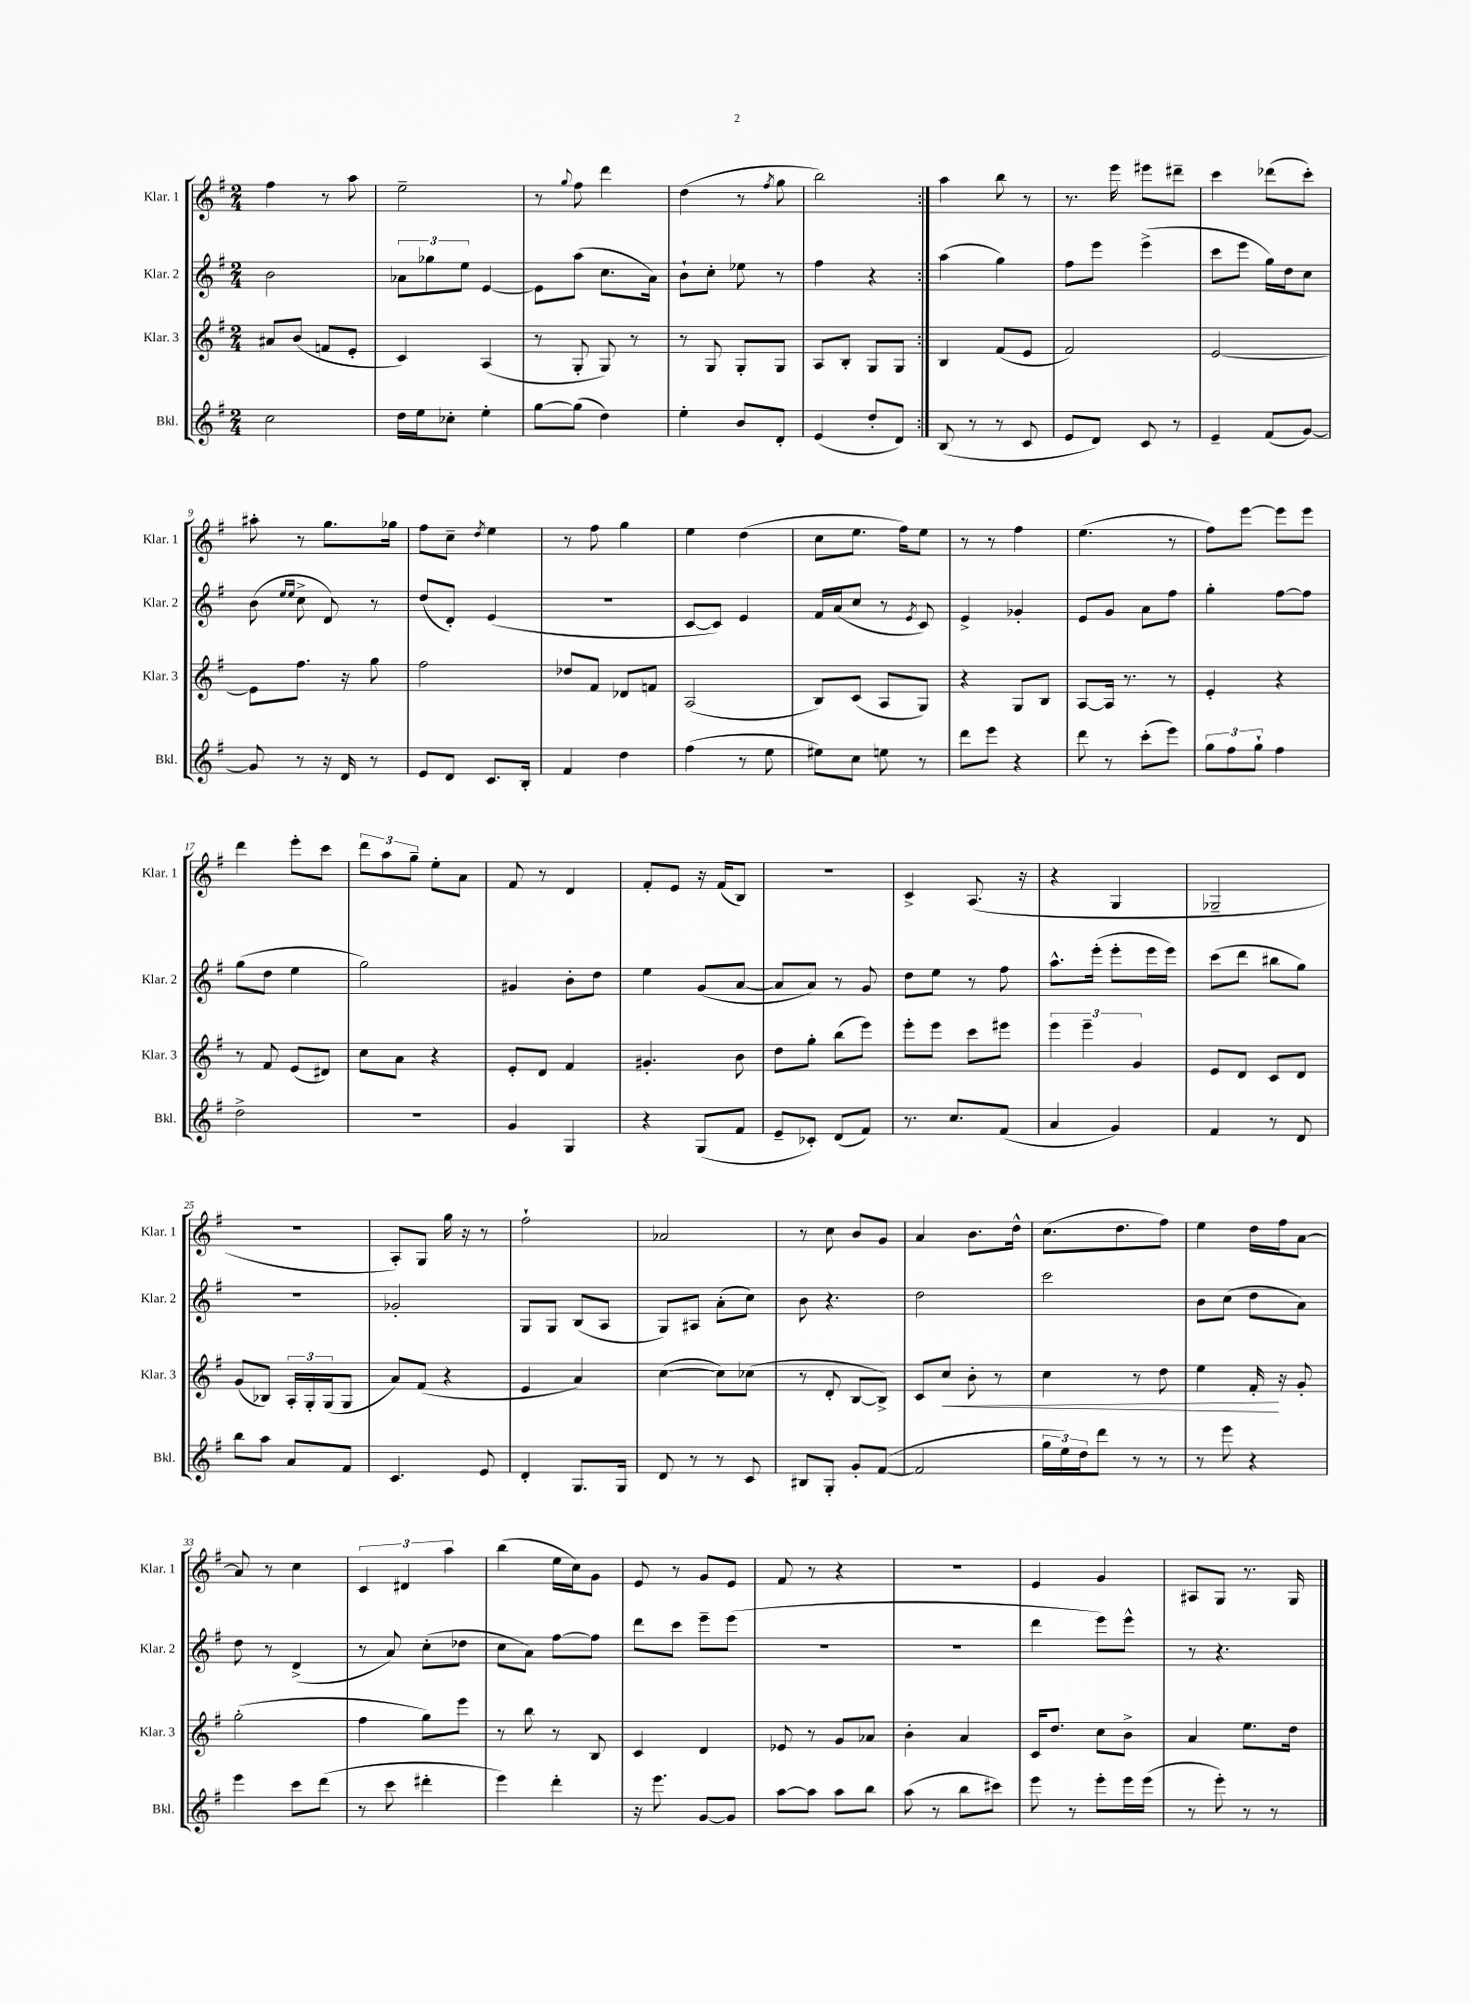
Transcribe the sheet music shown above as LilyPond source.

<<
\new StaffGroup <<
\new Staff = "s0" \with { instrumentName = "Klar. 1" shortInstrumentName = "Klar. 1" } {
    \clef treble \key g \major \numericTimeSignature \time 2/4
    \repeat volta 2 { fis''4 r8 a''8 |
    e''2-- |
    r8 \appoggiatura { g''8 } fis''8 d'''4 |
    d''4( r8 \acciaccatura { fis''8 } g''8 |
    b''2) | }
    a''4 b''8 r8 |
    r8. e'''16 eis'''8 dis'''8-- |
    c'''4 des'''8( c'''8-.) |
    ais''8-. r8 g''8. ges''16 |
    fis''8 c''8-- \acciaccatura { d''8 } e''4 |
    r8 fis''8 g''4 |
    e''4 d''4( |
    c''8 e''8. fis''16) e''8 |
    r8 r8 fis''4 |
    e''4.( r8 |
    fis''8) e'''8~ e'''8 e'''8 |
    d'''4 e'''8-. c'''8 |
    \tuplet 3/2 { d'''8 a''8 g''8-- } e''8-. a'8 |
    fis'8 r8 d'4 |
    fis'8-. e'8 r16 fis'16( b8) |
    R2 |
    c'4-> a8.( r16 |
    r4 g4 |
    ges2-- |
    R2 |
    a8-.) g8 g''16 r16 r8 |
    fis''2-! |
    aes'2 |
    r8 c''8 b'8 g'8 |
    a'4 b'8. d''16-^ |
    c''8.( d''8. fis''8) |
    e''4 d''16 fis''16 a'8~ |
    a'8 r8 c''4 |
    \tuplet 3/2 { c'4 dis'4 a''4 } |
    b''4( e''16 c''16) g'8 |
    e'8 r8 g'8 e'8 |
    fis'8 r8 r4 |
    R2 |
    e'4 g'4 |
    ais8 g8 r8. g16 \bar "|." |
}
\new Staff = "s1" \with { instrumentName = "Klar. 2" shortInstrumentName = "Klar. 2" } {
    \clef treble \key g \major \numericTimeSignature \time 2/4
    \repeat volta 2 { b'2 |
    \tuplet 3/2 { aes'8 ges''8 e''8 } e'4~ |
    e'8 a''8( c''8. a'16) |
    b'8-! c''8-. ees''8 r8 |
    fis''4 r4 | }
    a''4( g''4) |
    fis''8 e'''8 e'''4->( |
    c'''8 e'''8 g''16) d''16 c''8 |
    b'8( \grace { e''16 e''16 } c''8-> d'8) r8 |
    d''8( d'8-.) e'4( |
    R2 |
    c'8~ c'8) e'4 |
    fis'16 a'16( c''8 r8 \acciaccatura { e'8 } c'8) |
    e'4-> ges'4-. |
    e'8 g'8 a'8 fis''8 |
    g''4-. fis''8~ fis''8 |
    g''8( d''8 e''4 |
    g''2) |
    gis'4 b'8-. d''8 |
    e''4 g'8( a'8~ |
    a'8 a'8) r8 g'8 |
    d''8 e''8 r8 fis''8 |
    a''8.-^ e'''16-.( e'''8-. e'''16 e'''16) |
    c'''8( d'''8 bis''8 g''8) |
    R2 |
    ges'2-. |
    g8 g8 b8( a8 |
    g8) ais8 a'8-.( c''8) |
    b'8 r4. |
    d''2 |
    c'''2 |
    b'8 c''8( d''8 a'8) |
    d''8 r8 d'4->( |
    r8 a'8) c''8-.( des''8 |
    c''8 a'8) fis''8~ fis''8 |
    d'''8 c'''8 e'''8-- e'''8( |
    r2 |
    R2 |
    d'''4 e'''8) e'''8-^ |
    r8 r4. \bar "|." |
}
\new Staff = "s2" \with { instrumentName = "Klar. 3" shortInstrumentName = "Klar. 3" } {
    \clef treble \key g \major \numericTimeSignature \time 2/4
    \repeat volta 2 { ais'8 b'8( f'8 e'8-. |
    c'4) a4( |
    r8 g8-. g8) r8 |
    r8 g8 g8-. g8 |
    a8 b8-. g8 g8 | }
    b4 fis'8( e'8 |
    fis'2) |
    e'2~ |
    e'8 fis''8. r16 g''8 |
    fis''2 |
    des''8 fis'8 des'8 f'8 |
    a2( |
    b8) c'8( a8 g8) |
    r4 g8 b8 |
    a8~ a16 r8. r8 |
    e'4-. r4 |
    r8 fis'8 e'8( dis'8) |
    c''8 a'8 r4 |
    e'8-. d'8 fis'4 |
    gis'4.-. b'8 |
    d''8 g''8-. b''8( e'''8) |
    e'''8-. e'''8 c'''8 eis'''8 |
    \tuplet 3/2 { e'''4 e'''4-- g'4 } |
    e'8 d'8 c'8 d'8 |
    g'8( bes8) \tuplet 3/2 { a16-. g16-. g16( } g8 |
    a'8) fis'8( r4 |
    e'4 a'4) |
    c''4~( c''8) ces''8( |
    r8 d'8-. b8~ b8->) |
    c'8 c''8\< b'8-. r8 |
    c''4 r8 d''8 |
    e''4 fis'16-.\! r16 g'8-. |
    g''2-.( |
    fis''4 g''8) e'''8 |
    r8 b''8 r8 b8 |
    c'4 d'4 |
    ees'8 r8 g'8 aes'8 |
    b'4-. a'4 |
    c'16 d''8. c''8 b'8-> |
    a'4 e''8. d''16 \bar "|." |
}
\new Staff = "s3" \with { instrumentName = "Bkl." shortInstrumentName = "Bkl." } {
    \clef treble \key g \major \numericTimeSignature \time 2/4
    \repeat volta 2 { c''2 |
    d''16 e''16 ces''8-. e''4-. |
    g''8~ g''8( d''4) |
    e''4-. b'8 d'8-. |
    e'4( d''8-. d'8) | }
    b8( r8 r8 c'8 |
    e'8 d'8) c'8 r8 |
    e'4-- fis'8( g'8~) |
    g'8 r8 r16 d'16 r8 |
    e'8 d'8 c'8. b16-. |
    fis'4 d''4 |
    fis''4( r8 e''8 |
    eis''8) c''8 e''8 r8 |
    d'''8 e'''8 r4 |
    d'''8 r8 c'''8-.( e'''8) |
    \tuplet 3/2 { g''8 fis''8 g''8-! } fis''4 |
    d''2-> |
    r2 |
    g'4 g4 |
    r4 g8( fis'8 |
    e'8-- ces'8-.) d'8( fis'8) |
    r8. c''8. fis'8( |
    a'4 g'4) |
    fis'4 r8 d'8 |
    b''8 a''8 a'8 fis'8 |
    c'4. e'8 |
    d'4-. g8. g16 |
    d'8 r8 r8 c'8 |
    bis8 g8-. g'8-. fis'8~( |
    fis'2 |
    \tuplet 3/2 { g''16 e''16) d''16 } d'''8 r8 r8 |
    r8 e'''8 r4 |
    e'''4 c'''8 d'''8( |
    r8 c'''8 dis'''4-. |
    e'''4) d'''4-. |
    r16 e'''8. g'8~ g'8 |
    a''8~ a''8 a''8 b''8 |
    a''8( r8 b''8 cis'''8) |
    e'''8 r8 e'''8-. e'''16 e'''16( |
    r8 e'''8-.) r8 r8 \bar "|." |
}
>>
>>
